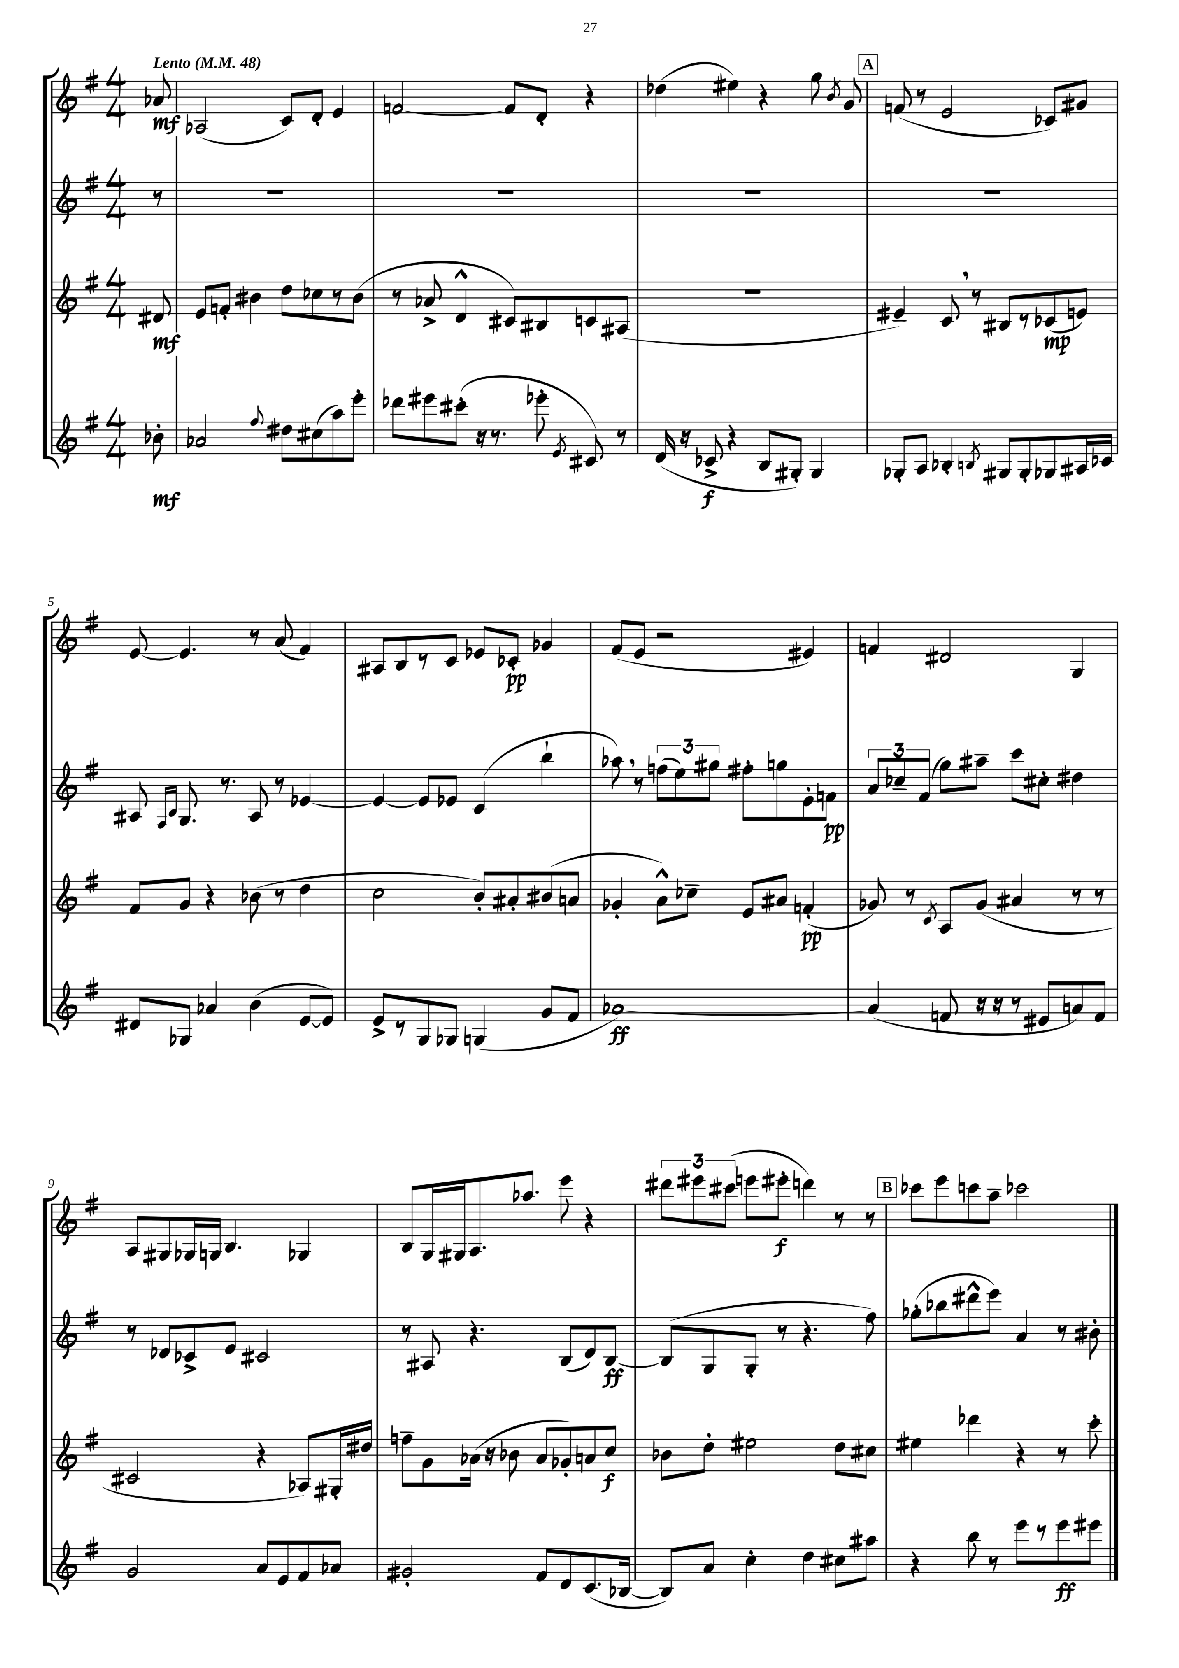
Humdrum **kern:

**kern	**kern	**kern	**kern
*staff4	*staff3	*staff2	*staff1
*clefG2	*clefG2	*clefG2	*clefG2
*k[f#]	*k[f#]	*k[f#]	*k[f#]
*M4/4	*M4/4	*M4/4	*M4/4
*MM48	*MM48	*MM48	*MM48
8b-'	8d#	8r	8a-
=	=	=	=
2a-	8e	1r	(2A-
.	8f'	.	.
.	4b#	.	.
8qqff#	.	.	.
8dd#	8dd	.	8c)
(8cc#	8cc-	.	8d'
8aa)	8r	.	4e
8eee'	(8b#	.	.
=	=	=	=
8ddd-	8r	1r	[2f
8eee#	8a-^	.	.
(8ccc#'	4d^^	.	.
16r	.	.	.
8.r	.	.	.
.	8c#)	.	8f]
8eee-'	8B#	.	8d'
8qe	.	.	.
8c#)	8c	.	4r
8r	(8A#	.	.
=	=	=	=
(16d	1r	1r	(4dd-
16r	.	.	.
8c-^	.	.	.
4r	.	.	4ee#)
8B	.	.	4r
8G#')	.	.	.
4G#	.	.	8gg
.	.	.	8qb
.	.	.	8g
=	=	=	=
8G-'	4e#~)	1r	(8f
8A	.	.	8r
4B-'	8c	.	2e
.	8r	.	.
8qB	.	.	.
8G#	8B#	.	.
8G#'	8r	.	.
8G-	(8c-	.	8c-)
16A#	8e)	.	8g#
16c-	.	.	.
=	=	=	=
8d#	8f#	8A#	[8e
.	.	16qqF#	.
.	.	16qqB	.
8G-	8g	8.G	4.e]
4a-	4r	.	.
.	.	8.r	.
(4b	(8b-	8A#	8r
.	8r	8r	(8a
[8e	4dd	[4e-	4f#)
8e])	.	.	.
=	=	=	=
8e^	2cc	4e-_	8A#
8r	.	.	8B
8G	.	8e-]	8r
8G-	.	8e-	8c
(4G	8b')	(4c	8e-
.	8a#'	.	8c-'
8g	(8b#	4bb`	4g-
8f#	8a	.	.
=	=	=	=
[1a-)	4g-'	8aa-)	(8f#
.	.	8r	8e
.	8a^^)	(12ff	2r
.	.	12ee)	.
.	8cc-~	.	.
.	.	12gg#	.
.	8e	8ff#'	.
.	8a#	8gg	.
.	(4f'	8e'	4e#)
.	.	8f	.
=	=	=	=
(4a-]	8g-)	12a	4f
.	.	12cc-~	.
.	8r	.	.
.	.	(12f#	.
.	8qc	.	.
8f	8A	8gg)	2d#
16r	(8g-	8aa#~	.
16r	.	.	.
8r	4a#	8ccc	.
8e#	.	8cc#'	.
8a)	8r	4dd#	4G
8f	8r	.	.
=	=	=	=
2g	2c#	8r	8A
.	.	8d-	8G#
.	.	8c-^	16G-
.	.	.	16G
.	.	8e	4.B
8a	4r	2c#	.
8e	.	.	.
8f#	8A-)	.	4G-
8a-	16G#'	.	.
.	16dd#	.	.
=	=	=	=
2g#'	8ff~	8r	8B
.	8g	8A#	16G
.	.	.	16G#
.	(16a-	4.r	8.A
.	16r	.	.
.	8b-	.	.
.	.	.	8.aa-
8f#	8a-	.	.
8d	8g-')	(8B	8eee
(8.c	8a	8d)	4r
.	8cc	[8B	.
[16B-	.	.	.
=	=	=	=
8B-])	8b-	(8B]	12ddd#
.	.	.	12eee#
8a	8dd'	8G	.
.	.	.	(12ccc#
4cc'	2ee#	8G'	8eee
.	.	8r	8eee#'
4dd	.	4.r	4ddd)
8cc#	8dd	.	8r
8aa#	8cc#	8ff#)	8r
=	=	=	=
4r	4ee#	(8gg-'	8ccc-
.	.	8bb-	8eee
8bb	4ddd-	8ddd#^^	8ccc
8r	.	8eee)	8aa~
8eee	4r	4a	2ccc-
8r	.	.	.
8eee	8r	8r	.
8eee#	8ccc'	8b#'	.
==	==	==	==
*-	*-	*-	*-
